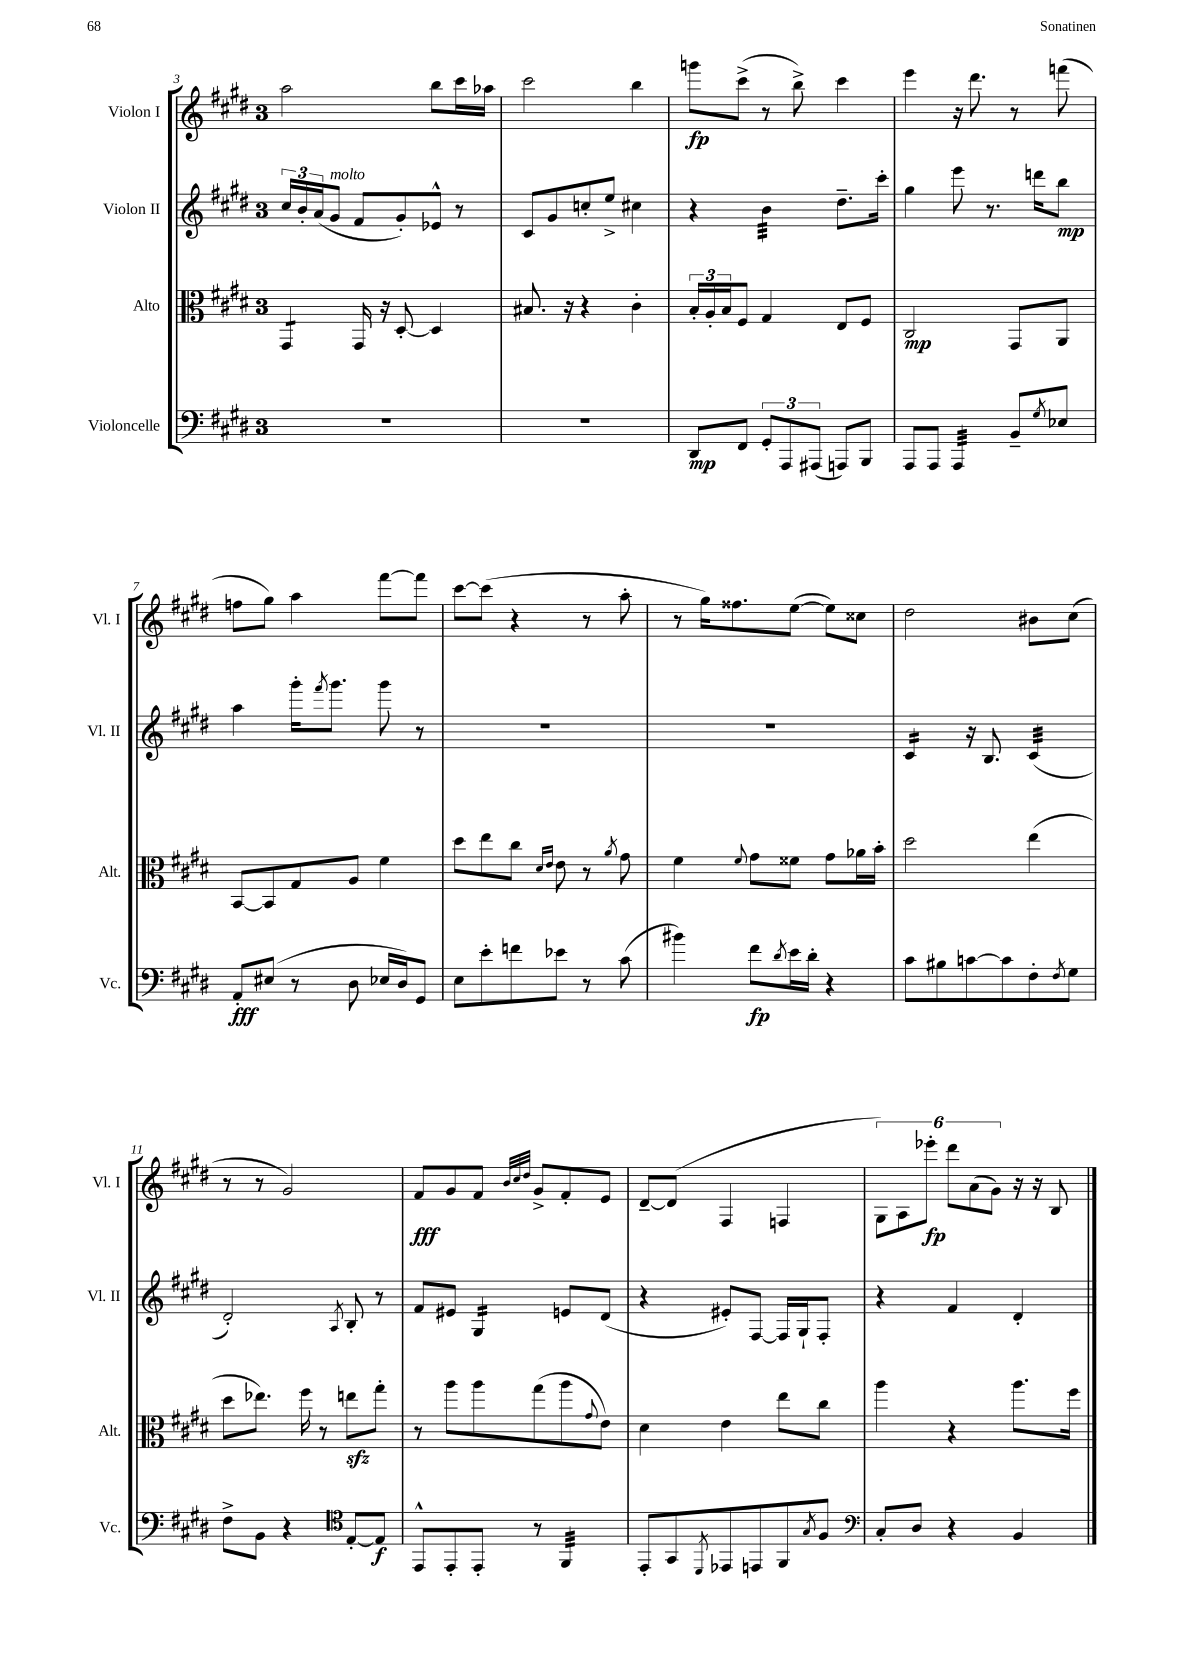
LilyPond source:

<<
\new StaffGroup <<
\new Staff = "s0" \with { instrumentName = "Violon I" shortInstrumentName = "Vl. I" } {
    \clef treble \key e \major \once \override Staff.TimeSignature.style = #'single-digit \time 3/4
    a''2 b''8 cis'''16 aes''16 |
    cis'''2 b''4 |
    g'''8\fp cis'''8->( r8 b''8->) cis'''4 |
    e'''4 r16 dis'''8. r8 f'''8( |
    f''8 gis''8) a''4 fis'''8~ fis'''8 |
    cis'''8~ cis'''8( r4 r8 a''8-. |
    r8 gis''16) fisis''8. e''8~( e''8) cisis''8 |
    dis''2 bis'8 cis''8( |
    r8 r8 gis'2) |
    fis'8\fff gis'8 fis'8 \grace { b'32 cis''32 dis''32 } gis'8-> fis'8-. e'8 |
    dis'8~-- dis'8( fis4 f4 |
    \tuplet 6/4 { gis8) a8 ees'''8-.\fp dis'''8 a'8( gis'8) } r16 r16 b8 \bar "|." |
}
\new Staff = "s1" \with { instrumentName = "Violon II" shortInstrumentName = "Vl. II" } {
    \clef treble \key e \major \once \override Staff.TimeSignature.style = #'single-digit \time 3/4
    \tuplet 3/2 { cis''16 b'16-. a'16( } gis'8^\markup { \italic "molto" } fis'8 gis'8-.) ees'8-^ r8 |
    cis'8 gis'8 c''8-. e''8-> cis''4 |
    r4 b'4:32 dis''8.-- cis'''16-. |
    gis''4 e'''8 r8. d'''16 b''8\mp |
    a''4 gis'''16-. \acciaccatura { fis'''8 } gis'''8. gis'''8 r8 |
    R2. |
    R2. |
    cis'4:16 r16 b8. cis'4:32( |
    dis'2-.) \acciaccatura { a8 } b8-. r8 |
    fis'8 eis'8 gis4:16 e'8 dis'8( |
    r4 eis'8-.) fis8~ fis16 gis16-! fis8-. |
    r4 fis'4 dis'4-. \bar "|." |
}
\new Staff = "s2" \with { instrumentName = "Alto" shortInstrumentName = "Alt." } {
    \clef alto \key e \major \once \override Staff.TimeSignature.style = #'single-digit \time 3/4
    gis,4:8 gis,16 r16 dis8~-. dis4 |
    bis8. r16 r4 cis'4-. |
    \tuplet 3/2 { b16-. a16-. b16 } fis8 gis4 e8 fis8 |
    cis2\mp gis,8 a,8 |
    b,8~ b,8 gis8 a8 fis'4 |
    dis''8 e''8 cis''8 \grace { dis'16 e'16 } e'8 r8 \acciaccatura { a'8 } gis'8 |
    fis'4 \appoggiatura { fis'8 } gis'8 fisis'8 gis'8 aes'16 b'16-. |
    dis''2 e''4( |
    dis''8 ees''8.) fis''16 r8 e''8\sfz gis''8-. |
    r8 a''8 a''8 gis''8( a''8 \appoggiatura { gis'8 } e'8) |
    dis'4 e'4 e''8 cis''8 |
    a''4 r4 a''8. fis''16 \bar "|." |
}
\new Staff = "s3" \with { instrumentName = "Violoncelle" shortInstrumentName = "Vc." } {
    \clef bass \key e \major \once \override Staff.TimeSignature.style = #'single-digit \time 3/4
    R2. |
    R2. |
    dis,8\mp fis,8 \tuplet 3/2 { gis,8-. a,,8 ais,,8( } a,,8) b,,8 |
    a,,8 a,,8 a,,4:32 b,8-- \acciaccatura { gis8 } ees8 |
    a,8-.\fff eis8( r8 dis8 ees16 dis16) gis,8 |
    e8 e'8-. f'8 ees'8 r8 cis'8( |
    bis'4) fis'8\fp \acciaccatura { dis'8 } e'16 dis'16-. r4 |
    cis'8 bis8 c'8~ c'8 fis8-. \acciaccatura { fis8 } gis8 |
    fis8-> b,8 r4 \clef tenor e8~-. e8\f |
    e,8-^ e,8-. e,8-. r8 fis,4:32 |
    e,8-. gis,8 \acciaccatura { dis,8 } ees,8 e,8 fis,8 \acciaccatura { gis8 } fis8 |
    \clef bass cis8-. dis8 r4 b,4 \bar "|." |
}
>>
>>
\layout { \context { \Score currentBarNumber = #3 } }
